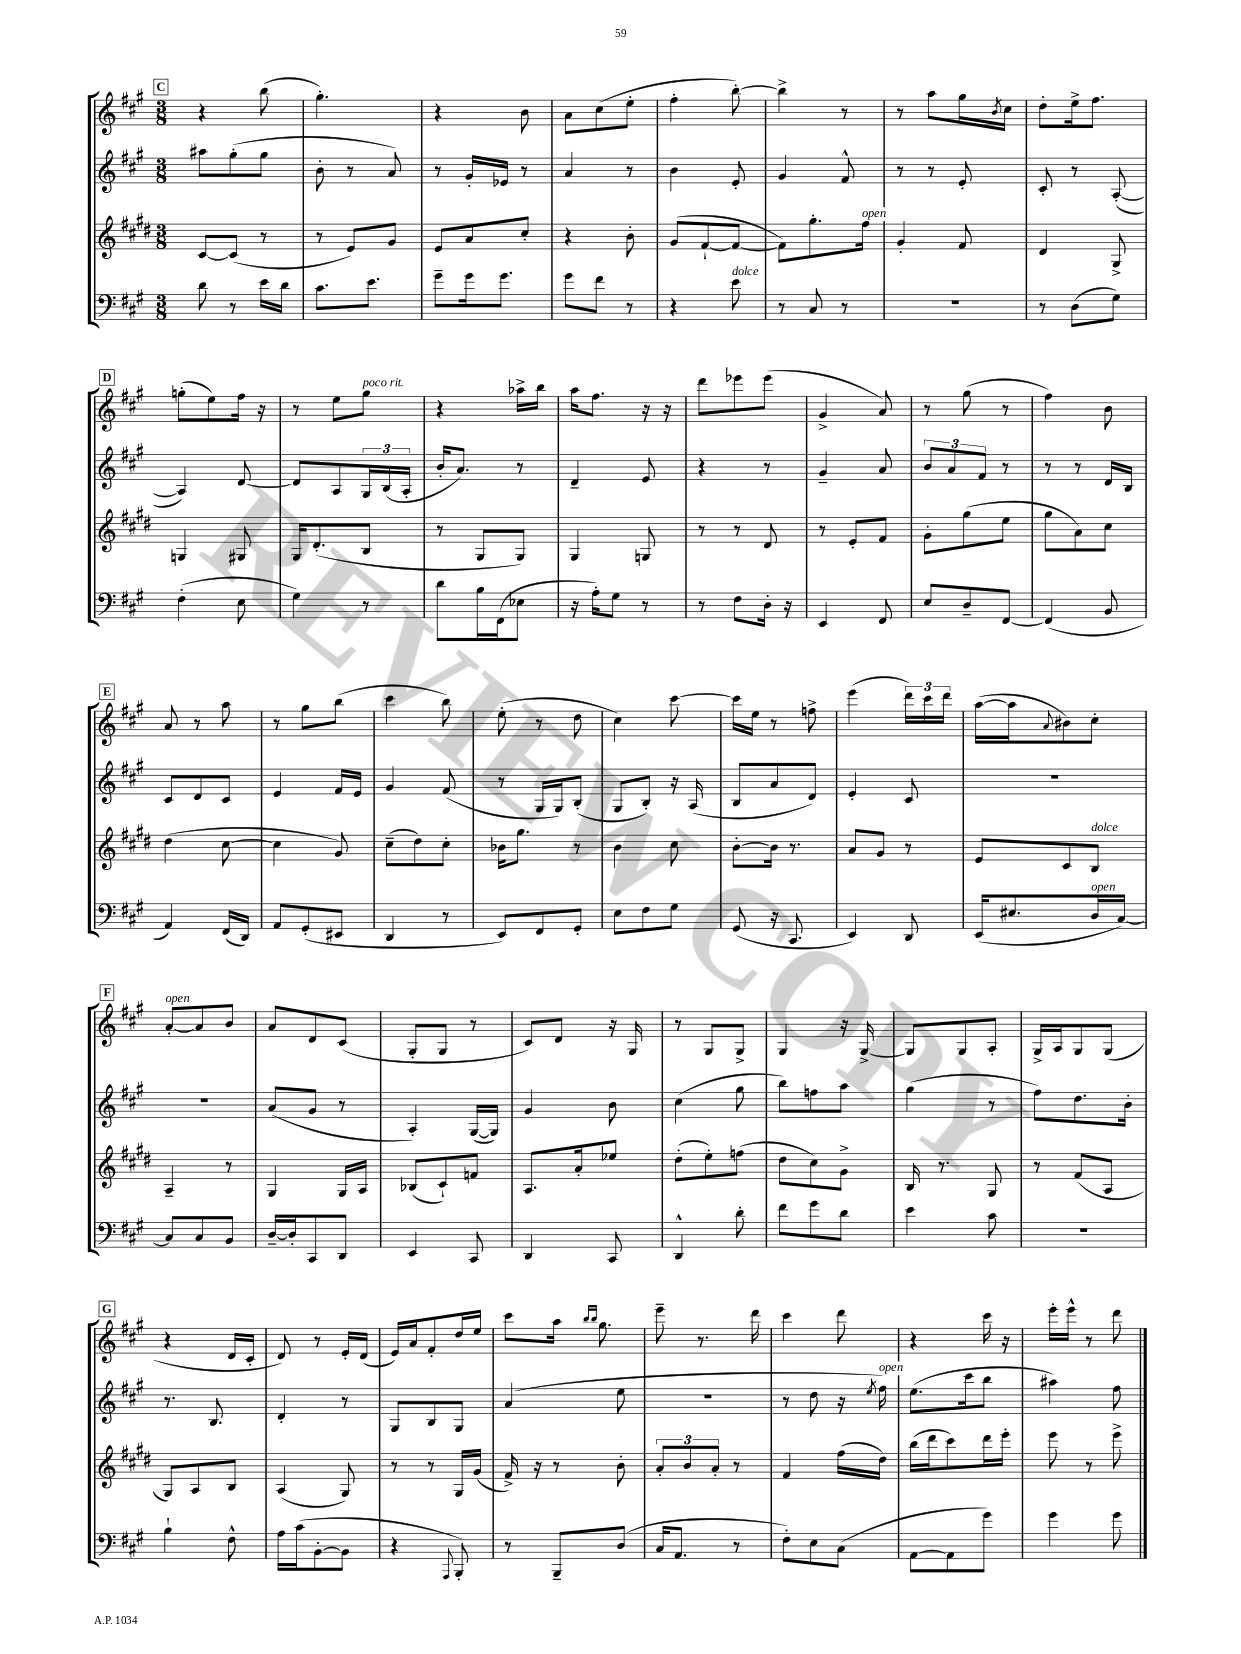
<<
\new StaffGroup <<
\new Staff = "s0" {
    \clef treble \key a \major \numericTimeSignature \time 3/8
    \mark \markup { \box "C" } r4 b''8( |
    gis''4.-.) |
    r4 b'8 |
    a'8 cis''8( e''8-. |
    fis''4-. b''8~-.) |
    b''4-> r8 |
    r8 a''8 gis''16 \acciaccatura { b'8 } cis''16 |
    d''8-. e''16-> fis''8. |
    \mark \markup { \box "D" } g''8-.( e''8) fis''16 r16 |
    r8 e''8 gis''8^\markup { \italic "poco rit." } |
    r4 aes''16-> b''16 |
    a''16 fis''8. r16 r16 |
    d'''8 ees'''8 ees'''8( |
    gis'4-> a'8) |
    r8 gis''8( r8 |
    fis''4) b'8 |
    \mark \markup { \box "E" } a'8 r8 a''8 |
    r8 gis''8 b''8( |
    cis'''4 b''8) |
    e''8-.( r8 d''8 |
    cis''4) cis'''8~ |
    cis'''16 e''16 r8 f''8-> |
    e'''4( \tuplet 3/2 { d'''16) cis'''16 d'''16 } |
    a''16~( a''16 \appoggiatura { a'8 } bis'8) cis''8-. |
    \mark \markup { \box "F" } a'8~-.^\markup { \italic "open" } a'8 b'8 |
    a'8 d'8 cis'8( |
    gis8-. gis8 r8 |
    cis'8) d'8 r16 gis16 |
    r8 gis8 gis8-> |
    gis4 r16 gis16~-> |
    gis8 gis8 a8-. |
    gis16-> a16 gis8 gis8( |
    \mark \markup { \box "G" } r4 d'16 cis'16-. |
    d'8) r8 e'16-. d'16( |
    e'16) a'16 fis'8-. d''16 e''16 |
    cis'''8 a''16 \grace { b''16 b''16 } gis''8. |
    e'''8-- r8. d'''16 |
    cis'''4 d'''8 |
    r4 cis'''16 r16 |
    e'''16-. e'''16-^ r8 d'''8 \bar "|." |
}
\new Staff = "s1" {
    \clef treble \key a \major \numericTimeSignature \time 3/8
    \mark \markup { \box "C" } ais''8 gis''8-.( gis''8 |
    b'8-. r8 a'8) |
    r8 gis'16-. ees'16 r8 |
    a'4 r8 |
    b'4 e'8-. |
    gis'4 fis'8-^ |
    r8 r8 e'8-. |
    cis'8-. r8 a8~-.( |
    \mark \markup { \box "D" } a4) d'8~ |
    d'8 a8 \tuplet 3/2 { gis16 b16( a16-. } |
    b'16-. a'8.) r8 |
    d'4-- e'8 |
    r4 r8 |
    gis'4-- a'8 |
    \tuplet 3/2 { b'8 a'8 fis'8 } r8 |
    r8 r8 d'16 b16 |
    \mark \markup { \box "E" } cis'8 d'8 cis'8 |
    e'4 fis'16 e'16 |
    gis'4 fis'8( |
    r8 gis16 gis16) b8-.( |
    gis8 b8-.) r16 a16( |
    b8 a'8 d'8) |
    e'4-. cis'8 |
    R4. |
    \mark \markup { \box "F" } R4. |
    a'8( gis'8 r8 |
    a4-.) gis16~( gis16) |
    gis'4 b'8 |
    cis''4( gis''8 |
    b''8) f''8 a''8 |
    gis''4( r8 |
    fis''8) d''8. b'16-. |
    \mark \markup { \box "G" } r8. b8. |
    d'4-. r8 |
    gis8 b8 gis8 |
    a'4( e''8 |
    R4. |
    r8 d''8 r16 \acciaccatura { e''8 } fis''16^\markup { \italic "open" }) |
    e''8.( cis'''16 b''8 |
    ais''4) fis''8 \bar "|." |
}
\new Staff = "s2" {
    \clef treble \key e \major \numericTimeSignature \time 3/8
    \mark \markup { \box "C" } cis'8~ cis'8( r8 |
    r8 e'8) gis'8 |
    e'8 a'8 cis''8-. |
    r4 b'8-. |
    gis'8( fis'8~-! fis'8~ |
    fis'8) gis''8.-. fis''16^\markup { \italic "open" } |
    gis'4-. fis'8 |
    dis'4 gis8-> |
    \mark \markup { \box "D" } g4 gis8 |
    gis16 dis'8.-.( b8 |
    r8 gis8 gis8) |
    gis4 g8 |
    r8 r8 dis'8 |
    r8 e'8-. fis'8 |
    gis'8-. gis''8( e''8 |
    gis''8 a'8) cis''8 |
    \mark \markup { \box "E" } dis''4( cis''8~ |
    cis''4 gis'8) |
    cis''8--( dis''8) cis''8-. |
    bes'16 gis''8. r8 |
    b'4 cis''8 |
    b'8~-. b'16 r8. |
    a'8 gis'8 r8 |
    e'8 cis'8 b8^\markup { \italic "dolce" } |
    \mark \markup { \box "F" } a4-- r8 |
    gis4 gis16 a16 |
    bes8( cis'8-!) f'8 |
    a8. a'16-. ees''8 |
    dis''8-.( e''8-.) f''8( |
    dis''8 cis''8) gis'8-> |
    b16 r8. gis8 |
    r8 fis'8( a8 |
    \mark \markup { \box "G" } gis8) a8 b8 |
    a4( gis8) |
    r8 r8 gis16 gis'16( |
    fis'16->) r16 r8 b'8-. |
    \tuplet 3/2 { a'8-. b'8 a'8-. } r8 |
    fis'4 fis''16( dis''16) |
    b''16( dis'''16 cis'''8) dis'''16 e'''16-. |
    e'''8 r8 e'''8-> \bar "|." |
}
\new Staff = "s3" {
    \clef bass \key a \major \numericTimeSignature \time 3/8
    \mark \markup { \box "C" } d'8 r8 e'16 d'16 |
    cis'8. e'8. |
    gis'8-- gis'16 gis'8. |
    gis'8 fis'8 r8 |
    r4 e'8^\markup { \italic "dolce" } |
    r8 cis8 r8 |
    R4. |
    r8 d8( gis8) |
    \mark \markup { \box "D" } fis4-.( e8 |
    gis4) r8 |
    d'8 b16 fis,16( ees8 |
    r16 a16-.) gis8 r8 |
    r8 fis8 d16-. r16 |
    e,4 fis,8 |
    e8 d8-- fis,8~ |
    fis,4( b,8 |
    \mark \markup { \box "E" } a,4) fis,16( d,16) |
    a,8 gis,8-.( eis,8 |
    d,4 r8 |
    e,8) fis,8 gis,8-. |
    e8 fis8 gis8 |
    gis,8( r16 cis,8. |
    e,4) d,8 |
    e,16( eis8. d16^\markup { \italic "open" } cis16~) |
    \mark \markup { \box "F" } cis8 cis8 b,8 |
    d16~-- d16-. cis,8 d,8 |
    e,4 cis,8 |
    d,4 cis,8 |
    d,4-^ d'8-. |
    fis'8 gis'8 d'8 |
    e'4 cis'8 |
    R4. |
    \mark \markup { \box "G" } b4-! fis8-^ |
    a16 cis'16( b,8~-. b,8 |
    r4 \appoggiatura { a,,8 } b,,8-.) |
    r8 b,,8-- d8( |
    cis16 a,8. r8 |
    fis8-.) e8 cis8( |
    a,8~ a,8 gis'8) |
    gis'4 gis'8 \bar "|." |
}
>>
>>
